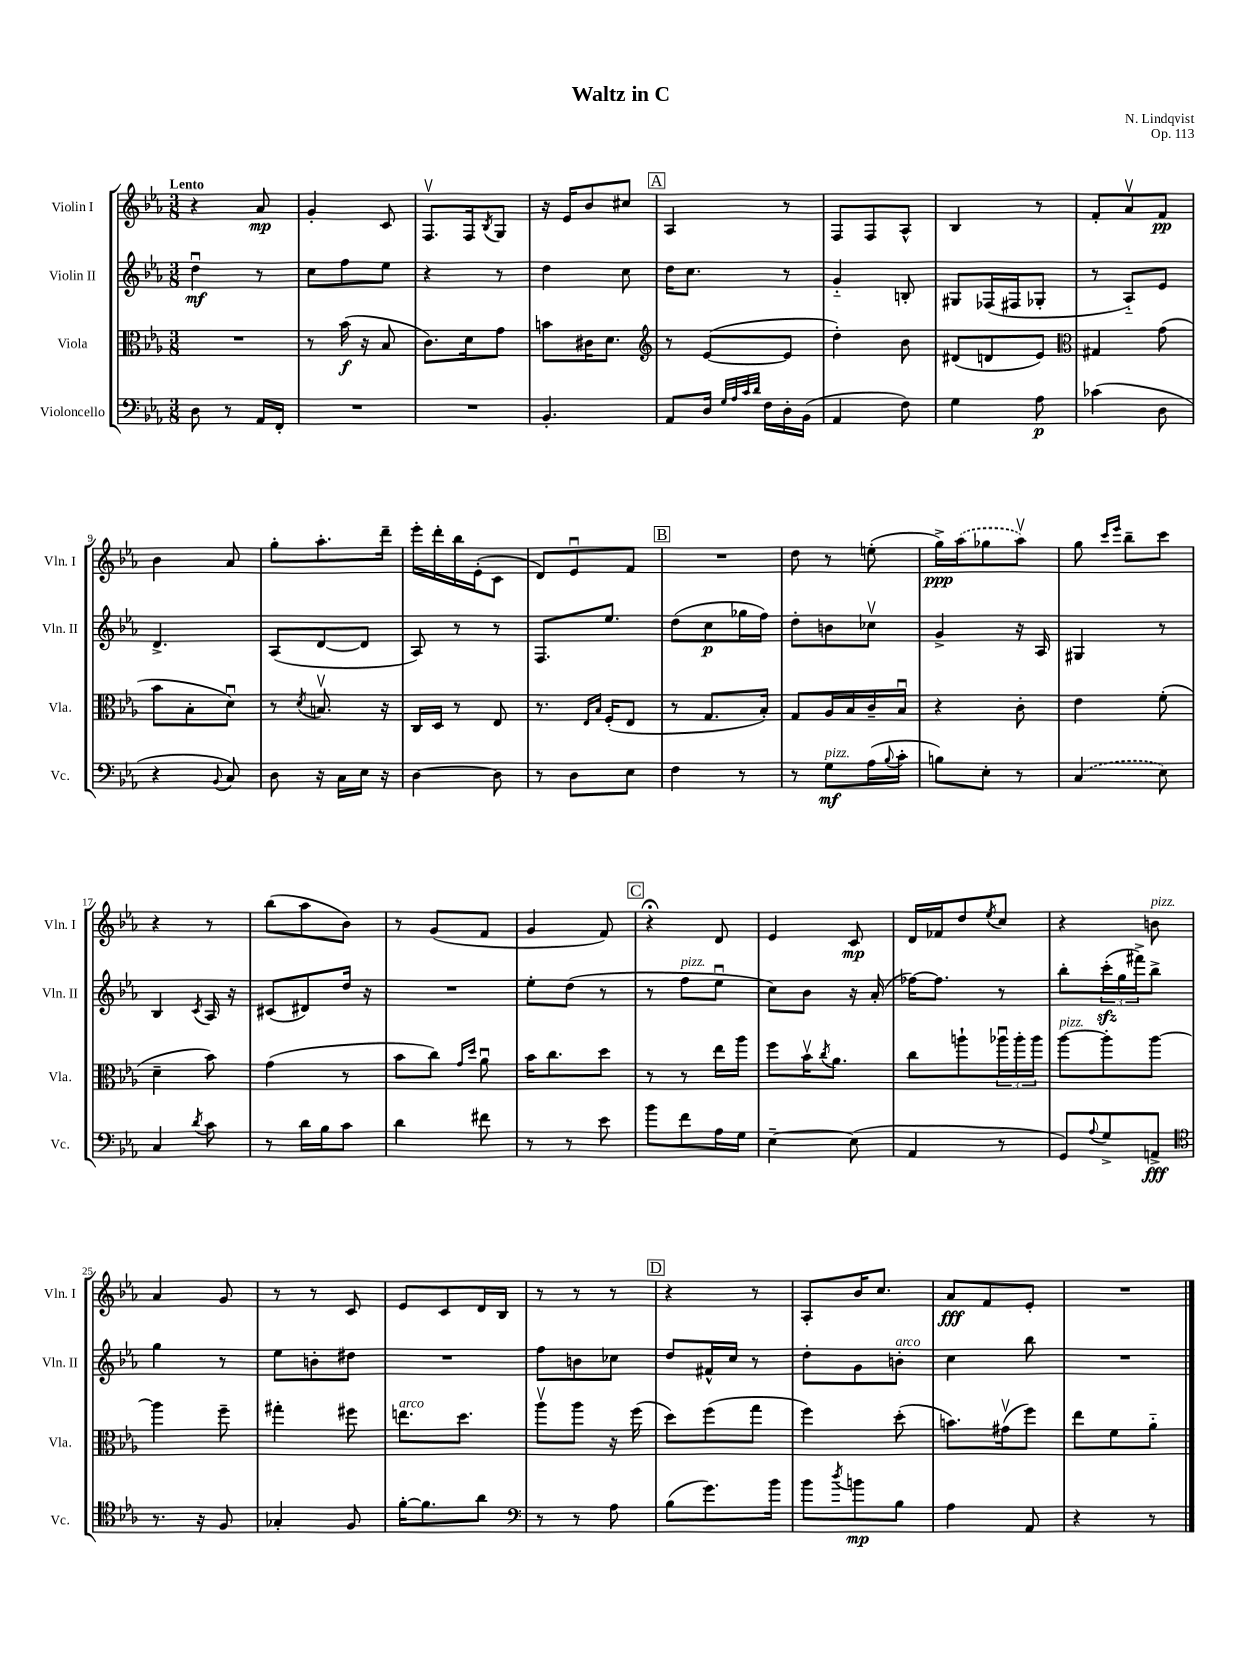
\header { title = "Waltz in C" composer = "N. Lindqvist" opus = "Op. 113" }
<<
\new StaffGroup <<
\new Staff = "s0" \with { instrumentName = "Violin I" shortInstrumentName = "Vln. I" } {
    \clef treble \key ees \major \numericTimeSignature \time 3/8 \tempo "Lento"
    r4 aes'8\mp |
    g'4-. c'8 |
    f8.\upbow f16 \acciaccatura { bes8 } g8 |
    r16 ees'16 bes'8 cis''8 |
    \mark \markup { \box "A" } aes4 r8 |
    f8 f8 aes8-^ |
    bes4 r8 |
    f'8-. aes'8\upbow f'8\pp |
    bes'4 aes'8 |
    g''8-. aes''8.-. d'''16-- |
    ees'''16-. d'''16-. bes''16 ees'16-.( c'8 |
    d'8) ees'8\downbow f'8 |
    \mark \markup { \box "B" } R4. |
    d''8 r8 e''8-.( |
    g''16->\ppp) \once \slurDashed aes''16( ges''8 aes''8\upbow) |
    g''8 \grace { c'''16 ees'''16 } bes''8-- c'''8 |
    r4 r8 |
    bes''8( aes''8 bes'8) |
    r8 g'8( f'8 |
    g'4 f'8) |
    \mark \markup { \box "C" } r4\fermata d'8 |
    ees'4 c'8\mp |
    d'16 fes'16 d''8 \acciaccatura { ees''8 } c''8 |
    r4 b'8^\markup { \italic "pizz." } |
    aes'4 g'8 |
    r8 r8 c'8 |
    ees'8 c'8 d'16 bes16 |
    r8 r8 r8 |
    \mark \markup { \box "D" } r4 r8 |
    aes8-. bes'16 c''8. |
    aes'8\fff f'8 ees'8-. |
    R4. \bar "|." |
}
\new Staff = "s1" \with { instrumentName = "Violin II" shortInstrumentName = "Vln. II" } {
    \clef treble \key ees \major \numericTimeSignature \time 3/8
    d''4\downbow\mf r8 |
    c''8 f''8 ees''8 |
    r4 r8 |
    d''4 c''8 |
    \mark \markup { \box "A" } d''16 c''8. r8 |
    g'4-_ b8-. |
    gis8 fes16( fis16 ges8-. |
    r8 aes8-_) ees'8 |
    d'4.-> |
    aes8( d'8~ d'8 |
    aes8) r8 r8 |
    f8. ees''8. |
    \mark \markup { \box "B" } d''8( c''8\p ges''16 f''16) |
    d''8-. b'8 ces''8\upbow |
    g'4-> r16 aes16 |
    gis4 r8 |
    bes4 \acciaccatura { c'8 } aes16 r16 |
    cis'8( dis'8) d''16 r16 |
    R4. |
    ees''8-. d''8( r8 |
    \mark \markup { \box "C" } r8 f''8^\markup { \italic "pizz." } ees''8\downbow |
    c''8) bes'8 r16 aes'16-.( |
    fes''16~) fes''8. r8 |
    bes''8-. \tuplet 3/2 { c'''16-.\sfz( g''16 fis'''16->) } bes''8-> |
    g''4 r8 |
    ees''8 b'8-. dis''8 |
    R4. |
    f''8 b'8 ces''8 |
    \mark \markup { \box "D" } d''8 fis'16-^ c''16 r8 |
    d''8-. g'8 b'8-.^\markup { \italic "arco" } |
    c''4 bes''8 |
    R4. \bar "|." |
}
\new Staff = "s2" \with { instrumentName = "Viola" shortInstrumentName = "Vla." } {
    \clef alto \key ees \major \numericTimeSignature \time 3/8
    R4. |
    r8 bes'16\f( r16 bes8 |
    c'8.) d'16 g'8 |
    b'8 cis'16 d'8. |
    \mark \markup { \box "A" } \clef treble r8 ees'8~( ees'8 |
    d''4-.) bes'8 |
    dis'8( d'8 ees'8) |
    \clef alto gis4 g'8( |
    bes'8 bes8-. d'8\downbow) |
    r8 \acciaccatura { d'8 } b8.\upbow r16 |
    c16 d16 r8 ees8 |
    r8. \grace { ees16 bes16 } f16-.( ees8 |
    \mark \markup { \box "B" } r8 g8. bes16-.) |
    g8 aes16 bes16 c'16-- bes16\downbow |
    r4 c'8-. |
    ees'4 f'8-.( |
    d'4-- bes'8) |
    g'4( r8 |
    bes'8 c''8) \grace { g'16 d''16 } aes'8\downbow |
    bes'16 c''8. d''8 |
    \mark \markup { \box "C" } r8 r8 ees''16 aes''16 |
    f''8 bes'16\upbow \acciaccatura { c''8 } aes'8. |
    c''8 a''8-! \tuplet 3/2 { aes''16\downbow aes''16-. aes''16 } |
    aes''8~^\markup { \italic "pizz." } aes''8-. aes''8~ |
    aes''4 f''8-- |
    gis''4-. fis''8 |
    e''8.^\markup { \italic "arco" } d''8. |
    aes''8\upbow aes''8 r16 f''16( |
    \mark \markup { \box "D" } d''8) f''8( g''8 |
    f''4) d''8-.( |
    b'8.) gis'16\upbow( f''8) |
    ees''8 f'8 aes'8-_ \bar "|." |
}
\new Staff = "s3" \with { instrumentName = "Violoncello" shortInstrumentName = "Vc." } {
    \clef bass \key ees \major \numericTimeSignature \time 3/8
    d8 r8 aes,16 f,16-. |
    R4. |
    R4. |
    bes,4.-. |
    \mark \markup { \box "A" } aes,8 d16 \grace { g32 aes32 c'32 d'32 } f16 d16-. bes,16( |
    aes,4 f8) |
    g4 aes8\p |
    ces'4( d8 |
    r4 \appoggiatura { bes,8 } c8) |
    d8 r16 c16 ees16 r16 |
    d4~ d8 |
    r8 d8 ees8 |
    \mark \markup { \box "B" } f4 r8 |
    r8 g8\mf^\markup { \italic "pizz." } aes16( \appoggiatura { bes8 } c'16-. |
    b8) ees8-. r8 |
    \once \slurDashed c4( ees8) |
    c4 \acciaccatura { d'8 } c'8 |
    r8 d'16 bes16 c'8 |
    d'4 fis'8 |
    r8 r8 ees'8 |
    \mark \markup { \box "C" } bes'8 f'8 aes16 g16 |
    ees4~-- ees8( |
    aes,4 r8 |
    g,8) \appoggiatura { aes8 } g8-> a,8->\fff |
    \clef tenor r8. r16 f8 |
    ges4-. f8 |
    f'16~-. f'8. aes'8 |
    \clef bass r8 r8 aes8 |
    \mark \markup { \box "D" } bes8( g'8.) bes'16 |
    bes'8 \acciaccatura { d''8 } b'8\mp bes8 |
    aes4 aes,8 |
    r4 r8 \bar "|." |
}
>>
>>
